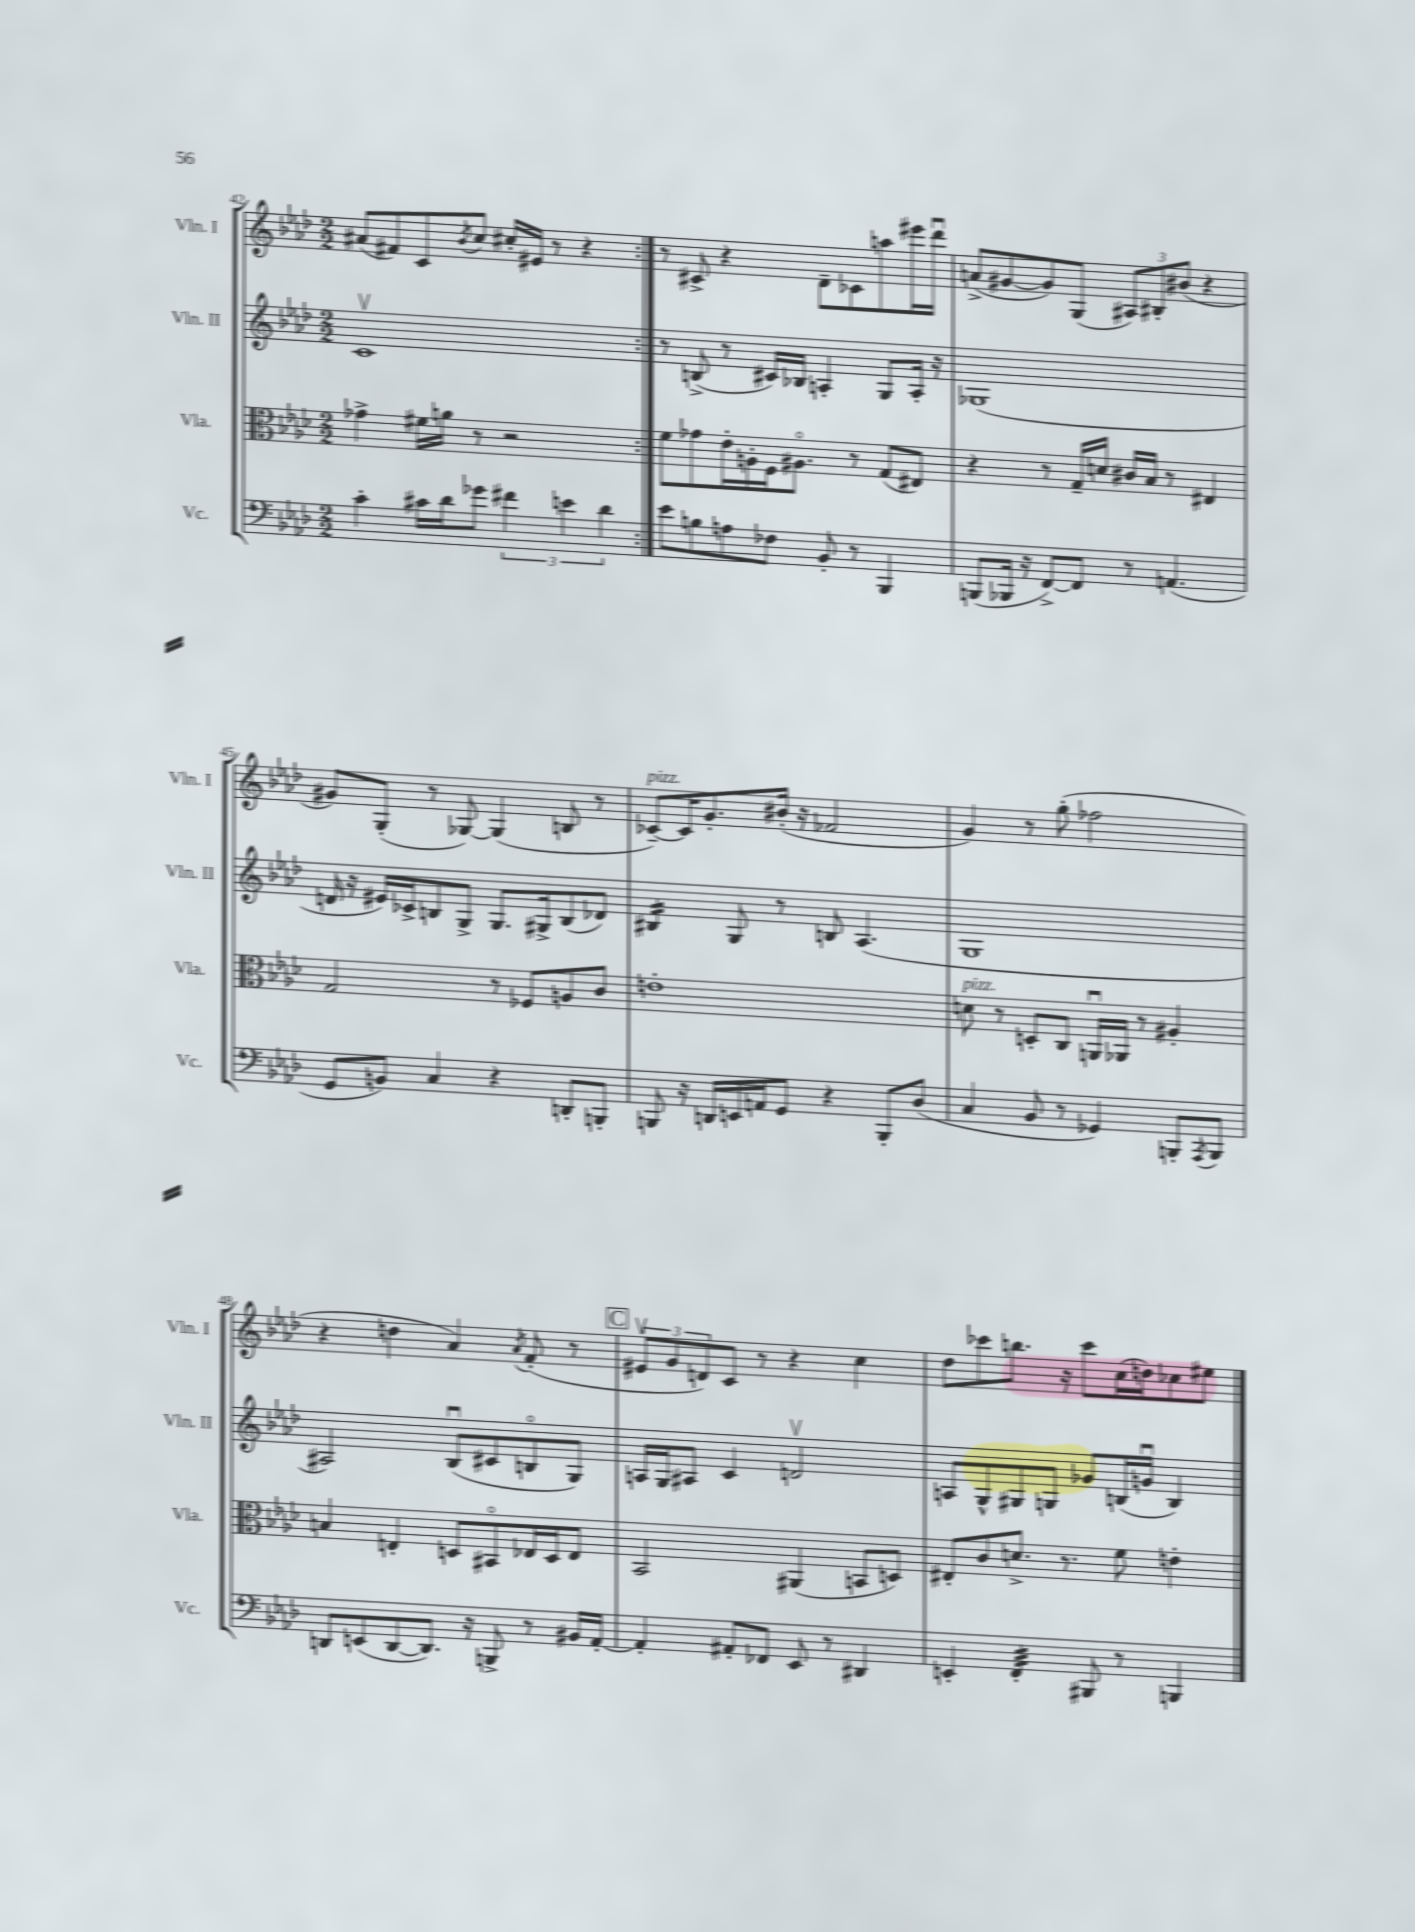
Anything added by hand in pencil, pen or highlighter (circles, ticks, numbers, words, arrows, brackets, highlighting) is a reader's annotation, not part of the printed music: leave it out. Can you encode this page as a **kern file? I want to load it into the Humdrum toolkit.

**kern	**kern	**kern	**kern
*staff4	*staff3	*staff2	*staff1
*clefF4	*clefC3	*clefG2	*clefG2
*k[b-e-a-d-]	*k[b-e-a-d-]	*k[b-e-a-d-]	*k[b-e-a-d-]
*M2/2	*M2/2	*M2/2	*M2/2
4c'	4g-^	1cv	(8a#
.	.	.	8f#)
16c#	16f#	.	8c
16d-	16a	.	.
.	.	.	8qb-
8g-	8r	.	8cc
6f#	2r	.	16cc#'
.	.	.	16e#
.	.	.	8r
6e	.	.	.
.	.	.	4r
6d-	.	.	.
=:|!	=:|!	=:|!	=:|!
8e-	8f	8r	8r
8B	8g-	(8B^	8c#^
8A	16e-'	8r	4r
.	16A'	.	.
8F-	16F	16c#)	.
.	8.A#o	16B-	.
8BB-'	.	4A'	8d-~
8r	8r	.	8c-
4BBB-	(8G	8G	8aa
.	8E#)	16A'	16eee#
.	.	16r	16ddd-u
=	=	=	=
(8BBB	4r	(1G-	(8a^
16BBB-	.	.	[8g#
16r	.	.	.
[8FF^)	8r	.	8g#])
8FF]	16G~	.	(8G
.	16d	.	.
8r	16c#	.	12A#)
.	16B-	.	.
.	.	.	12B#'
(4.AA	8r	.	.
.	.	.	(12b#
.	4E#	.	4r
=	=	=	=
8GG	2G	16d	8g#)
.	.	16r	.
8BB)	.	16e#)	(8G'
.	.	16c-^	.
4C	.	8B	8r
.	.	8G^	[8G-)
4r	8r	8.G	(4G-]
.	8F-	.	.
.	.	16G#^	.
8DD'	8A	(8B	8B
8BBB'	8c	8d-)	8r
=	=	=	=
8BBB	1e'	4B#	[8c-~)
16r	.	.	16c-]
16DD	.	.	8.g'
16EE	.	8G	.
16AA	.	.	.
8GG	.	8r	(16b#'
.	.	.	16r
4r	.	8B	2f-
.	.	(4.A-	.
8BBB'	.	.	.
(8D-	.	.	.
=	=	=	=
4C	8d	1G	4g)
.	8r	.	.
8BB-	8D'	.	8r
8r	8C	.	(8gg'
4GG-)	16AAu	.	2ff-
.	16AA-	.	.
.	8r	.	.
8BBB'	4A#'	.	.
8qAAA-	.	.	.
8BBB	.	.	.
=	=	=	=
8DD	4B	2A#)	4r
(8EE	.	.	.
[8DD	4E'	.	4dd
8.DD])	.	.	.
.	8D	(8B-u	4a-)
16r	.	.	.
8BBB^	8BB#o	8c#	.
.	.	.	8qa-
8r	16E-	8Bo	(8f'
.	16D	.	.
16BB#	8E-	8G)	8r
[16AA-'	.	.	.
=	=	=	=
4AA-']	2BB-	16A	12e#v
.	.	16G	.
.	.	.	12g
.	.	8A#	.
.	.	.	12d)
8AA#'	.	4c	8c
8FF-	.	.	8r
8EE-	(4AA#	2dv	4r
8r	.	.	.
4DD#	8BB	.	4cc
.	8D)	.	.
=	=	=	=
4EE'	8E#'	8A	8dd-
.	8c	8G^^	8ccc-
4FF'	8.d^	8G#	8.bb
.	.	8G	.
.	8.r	.	16r
8BBB#	.	8g-	8ccc-
8r	8f	(16B	(16cc
.	.	16gu	16dd)
4BBB	4e'	4B)	8cc-
.	.	.	8ee#
==	==	==	==
*-	*-	*-	*-
